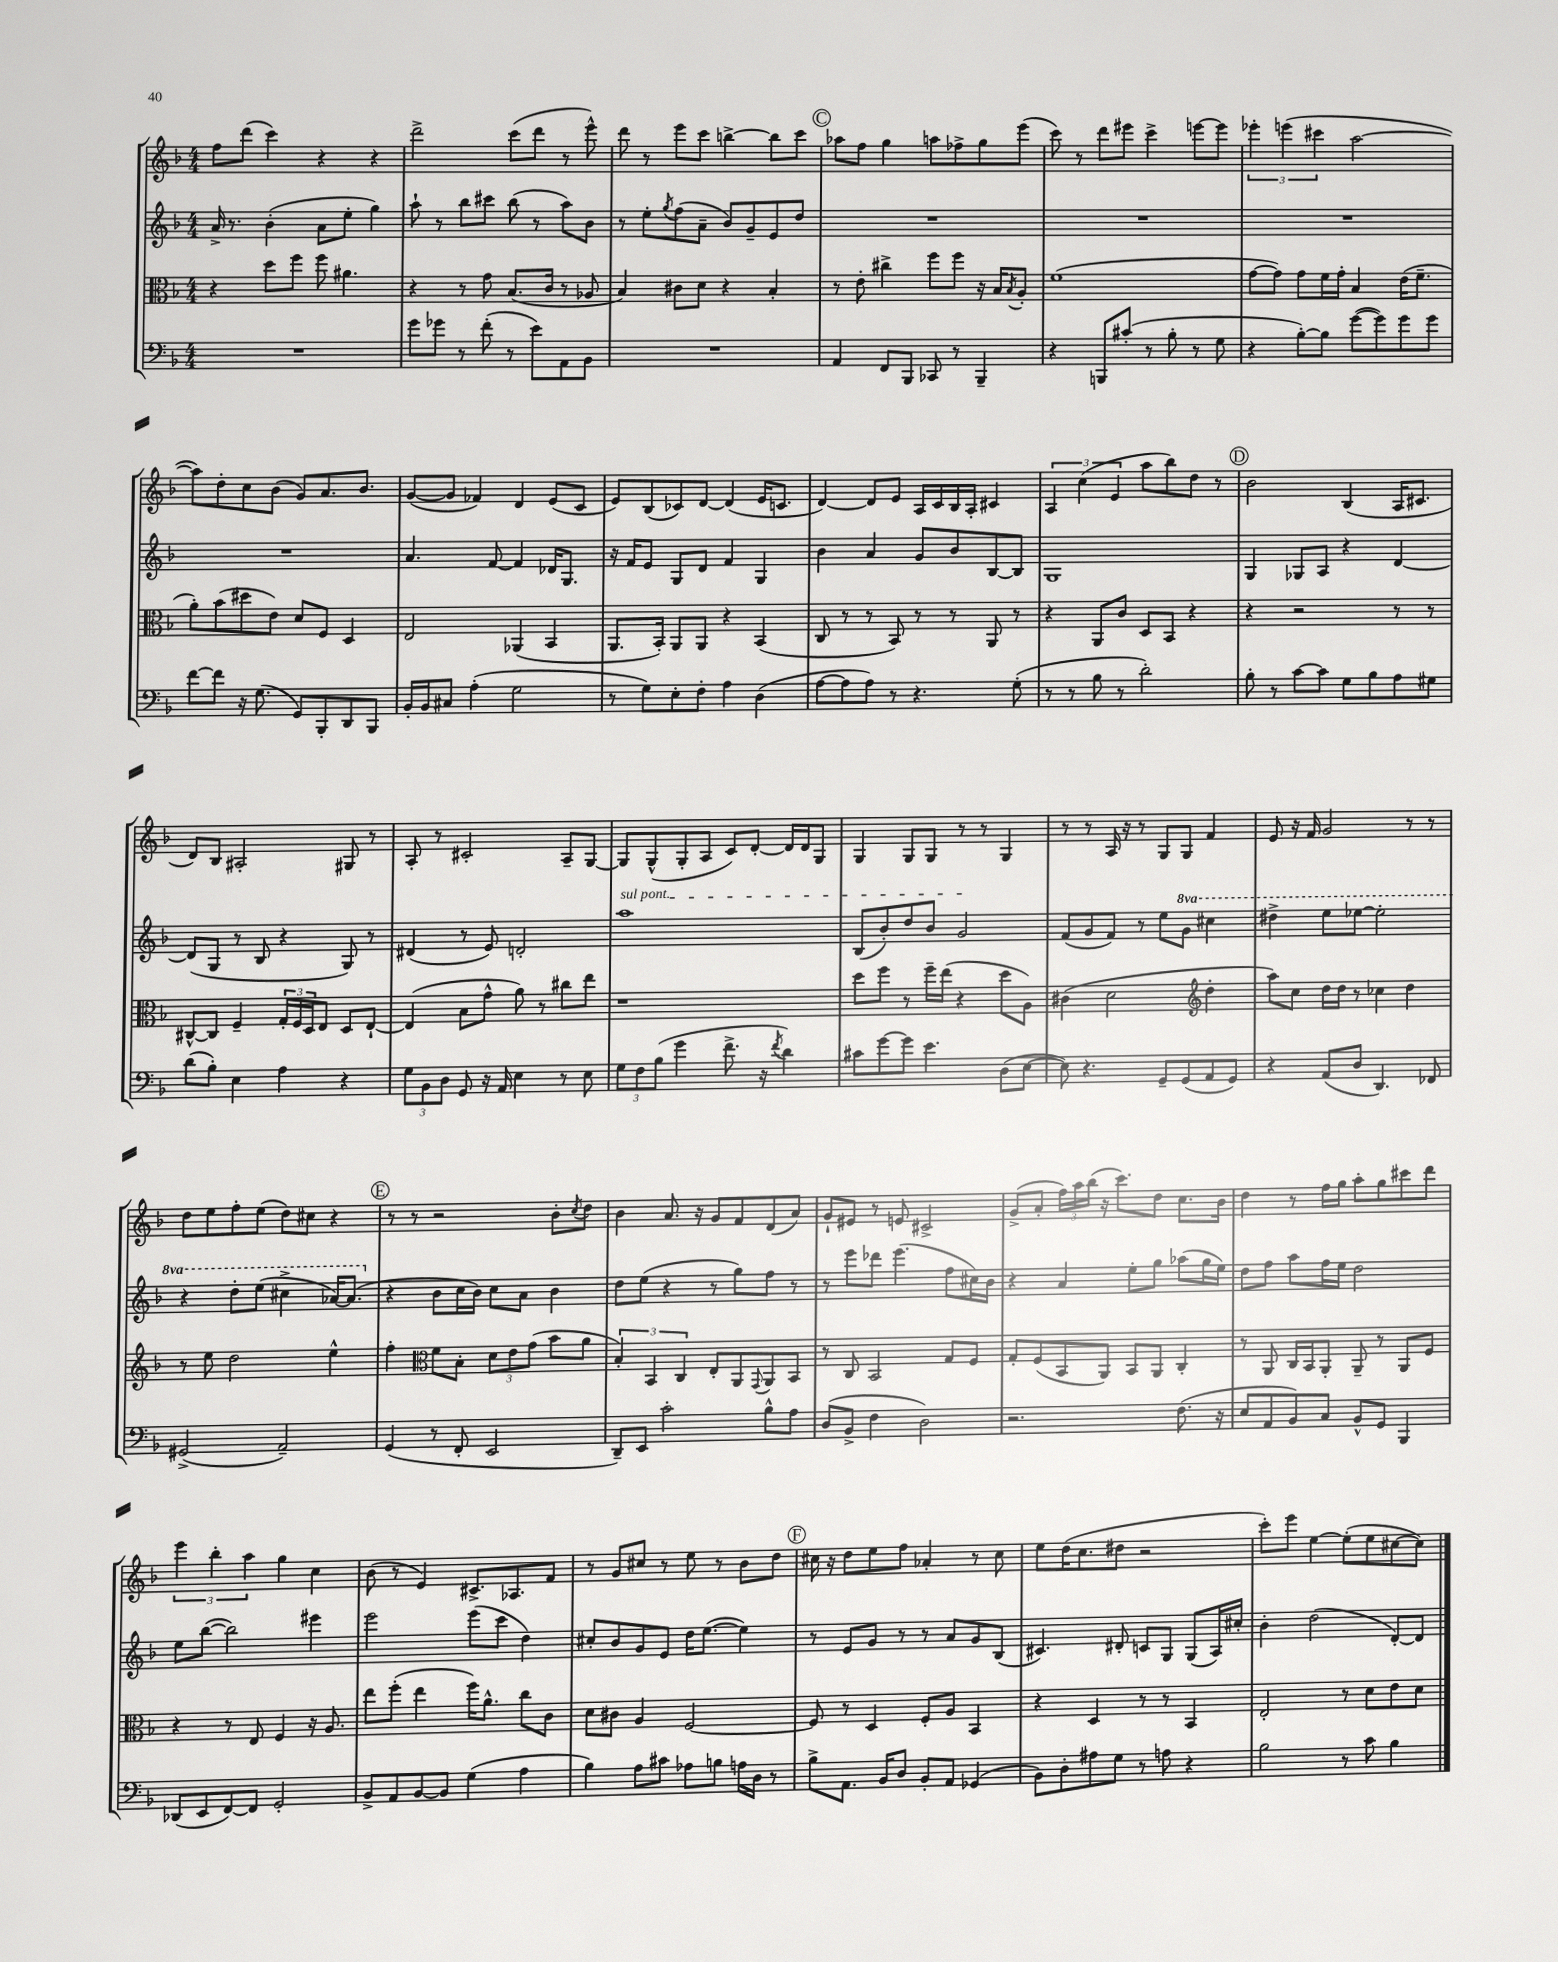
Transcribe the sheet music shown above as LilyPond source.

<<
\new StaffGroup <<
\new Staff = "s0" {
    \clef treble \key f \major \numericTimeSignature \time 4/4
    f''8 d'''8( c'''4) r4 r4 |
    d'''2-> c'''8( d'''8 r8 e'''8-^) |
    d'''8 r8 e'''8 c'''8 b''4~-> b''8 c'''8 |
    \mark \markup { \circle "C" } aes''8 f''8 g''4 a''8 fes''8-> g''8 e'''8( |
    c'''8) r8 d'''8 eis'''8 c'''4-> e'''8~ e'''8 |
    \tuplet 3/2 { ees'''4-. e'''4( cis'''4 } a''2~ |
    a''8) d''8-. c''8 bes'8( g'8) a'8. bes'8. |
    g'8~( g'8 fes'4) d'4 e'8( c'8 |
    e'8) bes8( ces'8) d'8~ d'4( e'16 c'8. |
    d'4~) d'8 e'8 a16 c'16 bes16 a16-. cis'4 |
    \tuplet 3/2 { a4 c''4( e'4 } a''8 bes''8) d''8 r8 |
    \mark \markup { \circle "D" } bes'2 bes4( a16 cis'8. |
    d'8) bes8 ais2-. gis8 r8 |
    a8-. r8 cis'2-. a8-- g8~ |
    g8 g8-^( g8-. a8 c'8) d'8~-. d'16 d'16 g8 |
    g4 g8 g8 r8 r8 g4 |
    r8 r8 a16 r16 r8 g8 g8 f'4 |
    e'8 r16 f'16 g'2 r8 r8 |
    d''8 e''8 f''8-. e''8( d''8) cis''8 r4 |
    \mark \markup { \circle "E" } r8 r8 r2 bes'8-. \acciaccatura { c''8 } d''8 |
    bes'4 a'8. r16 g'8 f'8 d'8( a'8) |
    g'8-! eis'8 r8 e'8 cis'2-> |
    g'8->( a'8-. \tuplet 3/2 { f''16) a''16 bes''16( } r16 c'''8.) d''8 c''8. bes'16 |
    d''4 r8 f''16 g''16 a''8-. g''8 cis'''8 d'''8 |
    \tuplet 3/2 { e'''4 bes''4-. a''4 } g''4 c''4 |
    bes'8( r8 e'4) cis'8.-> aes8. f'8 |
    r8 g'8 cis''8 r8 e''8 r8 bes'8 d''8 |
    \mark \markup { \circle "F" } cis''16 r16 d''8 e''8 f''8 aes'4-. r8 cis''8 |
    e''8 d''16( c''8. dis''8 r2 |
    c'''8-.) e'''8 e''4~ e''8-.( e''8 cis''8~ cis''8) \bar "|." |
}
\new Staff = "s1" {
    \clef treble \key f \major \numericTimeSignature \time 4/4 \set Staff.ottavationMarkups = #ottavation-simple-ordinals
    a'16-> r8. bes'4-.( a'8 e''8-. g''4) |
    a''8-! r8 bes''8 cis'''8 bes''8( r8 a''8) bes'8 |
    r8 e''8-. \acciaccatura { g''8 } f''8( a'8-- bes'8) g'8-- e'8 d''8 |
    \mark \markup { \circle "C" } R1 |
    R1 |
    R1 |
    R1 |
    a'4. f'8~ f'4 des'16 g8. |
    r16 f'16 e'8 g8 d'8 f'4 g4 |
    bes'4 a'4 g'8 bes'8 bes8~ bes8 |
    g1 |
    \mark \markup { \circle "D" } g4 ges8 a8 r4 d'4~ |
    d'8( g8 r8 bes8 r4 g8) r8 |
    dis'4( r8 e'8) d'2-. |
    \once \override TextSpanner.bound-details.left.text = \markup { \italic "sul pont." } a''1\startTextSpan |
    bes8( bes'8-.) d''8 bes'8 g'2\stopTextSpan |
    f'8( g'8 f'8) r8 e''8 \ottava #1 g''8 cis'''4 |
    dis'''4-> e'''8 ees'''8~ ees'''2-. |
    r4 d'''8-. e'''8( cis'''4-> aes''16~) aes''8.( \ottava #0 |
    \mark \markup { \circle "E" } r4 bes'8 c''16 bes'16) c''8 a'8 bes'4 |
    d''8 e''8( r4 r8 g''8) f''8 r8 |
    r8 e'''8 des'''8 e'''4.( f''8 cis''16) bes'16 |
    r4 a'4 e''8-. g''8 aes''8( g''16 e''16) |
    d''8 f''8 a''8 f''16 e''16 d''2 |
    e''8 bes''8~( bes''2) eis'''4 |
    e'''2 e'''8( c'''8 d''4) |
    cis''8-. bes'8 g'8 e'8 d''16 e''8.~( e''4) |
    \mark \markup { \circle "F" } r8 e'8 g'8 r8 r8 a'8 g'8 bes8( |
    cis'4.) dis'8-. c'8 g8 g8( a16) cis''16-. |
    bes'4-. d''2( d'8~-.) d'8 \bar "|." |
}
\new Staff = "s2" {
    \clef alto \key f \major \numericTimeSignature \time 4/4
    r4 d''8 f''8 f''8 ais'4. |
    r4 r8 g'8 bes8.( c'16 r8 aes8 |
    bes4) cis'8 d'8 r4 bes4-. |
    \mark \markup { \circle "C" } r8 e'8-. cis''4-> f''8 f''8 r16 bes16 \acciaccatura { bes8 } a8-. |
    f'1( |
    g'8~ g'8) g'8 f'16 g'16-. bes4 e'16( f'8.-- |
    a'8-.) bes'8( dis''8 e'8) d'8 f8 d4 |
    e2 aes,4( bes,4 |
    a,8. bes,16-.) a,8 a,8 r4 bes,4( |
    c8 r8 r8 bes,8) r8 r8 a,8 r8 |
    r4 a,8 c'8 d8 bes,8 r4 |
    \mark \markup { \circle "D" } r4 r2 r8 r8 |
    cis8~-^ cis8 f4-- \tuplet 3/2 { g16-. f16 d16 } e8 d8 e8~-! |
    e4( bes8 g'8-^ a'8) r8 cis''8 e''8 |
    r1 |
    d''8 f''8 r8 f''16-- e''16( r4 d''8 a8) |
    cis'4( d'2 \clef treble d''4-. |
    a''8) c''8 d''16 d''16 r8 ces''4 d''4 |
    r8 e''8 d''2 e''4-^ |
    \mark \markup { \circle "E" } f''4-. \clef alto f'8 bes8-. \tuplet 3/2 { d'8 e'8 g'8( } bes'8 a'8 |
    \tuplet 3/2 { bes4-.) bes,4 c4 } e8-. a,8 \appoggiatura { g,8 } a,8 bes,8 |
    r8 c8 bes,2 g8 f8 |
    g8-. f8( bes,8 a,8) bes,8 a,8 c4-. |
    r8 a,8 c16 bes,16 a,8-. a,8-- r8 a,8 f8 |
    r4 r8 e8 f4 r16 a8. |
    e''8 f''8-.( e''4 f''16) a'8.-^ c''8 c'8 |
    d'8 cis'8 a4 f2~ |
    \mark \markup { \circle "F" } f8 r8 d4 f8-. a8 bes,4 |
    r4 d4 r8 r8 bes,4 |
    e2-. r8 d'8 e'8 d'8 \bar "|." |
}
\new Staff = "s3" {
    \clef bass \key f \major \numericTimeSignature \time 4/4
    R1 |
    g'8 ges'8 r8 f'8-.( r8 e'8) a,8 bes,8 |
    R1 |
    \mark \markup { \circle "C" } a,4 f,8 bes,,8 ces,8 r8 bes,,4-- |
    r4 b,,8 cis'8-.( r8 bes8-. r8 g8 |
    r4 bes8~-.) bes8 g'8~( g'8) g'8 g'8 |
    f'8~ f'8 r16 g8.( g,8) bes,,8-. d,8 bes,,8 |
    bes,16-. bes,16 cis8 a4-.( g2 |
    r8 g8) e8-. f8-. a4 d4( |
    a8~ a8 a8) r8 r4. g8-.( |
    r8 r8 bes8 r8 d'2-.) |
    \mark \markup { \circle "D" } bes8-. r8 c'8~ c'8 g8 bes8 a8 gis8 |
    d'8( bes8-.) e4 a4 r4 |
    \tuplet 3/2 { g8 bes,8 d8 } g,8 r16 a,16 e4 r8 e8 |
    \tuplet 3/2 { g8 f8 bes8( } g'4 f'8.-> r16 \acciaccatura { f'8 } d'4) |
    cis'8 g'8~ g'8 e'4. d8( e8~ |
    e8) r4. g,8-- g,8( a,8 g,8) |
    r4 a,8( d8 d,4.) fes,8 |
    gis,2->( a,2--) |
    \mark \markup { \circle "E" } g,4( r8 f,8-. e,2 |
    d,8--) e,8 c'2-. bes8-^ a8 |
    d8( bes,8-> f4 d2) |
    r2. f8.( r16 |
    e8 a,8 bes,8) c8 bes,8-^ g,8 bes,,4 |
    des,8( e,8 f,8~) f,8 g,2-. |
    bes,8-> a,8 bes,8~ bes,8 g4( a4 |
    bes4) a8 cis'8 aes8 b8 a16 d16 r8 |
    \mark \markup { \circle "F" } bes8-> a,8. bes,16 d8 bes,8-. a,8 ges,4( |
    bes,8) d8-. ais8 g8 r8 a8 r4 |
    bes2 r8 c'8 bes4 \bar "|." |
}
>>
>>
\layout { \context { \Score \remove "Bar_number_engraver" } }
